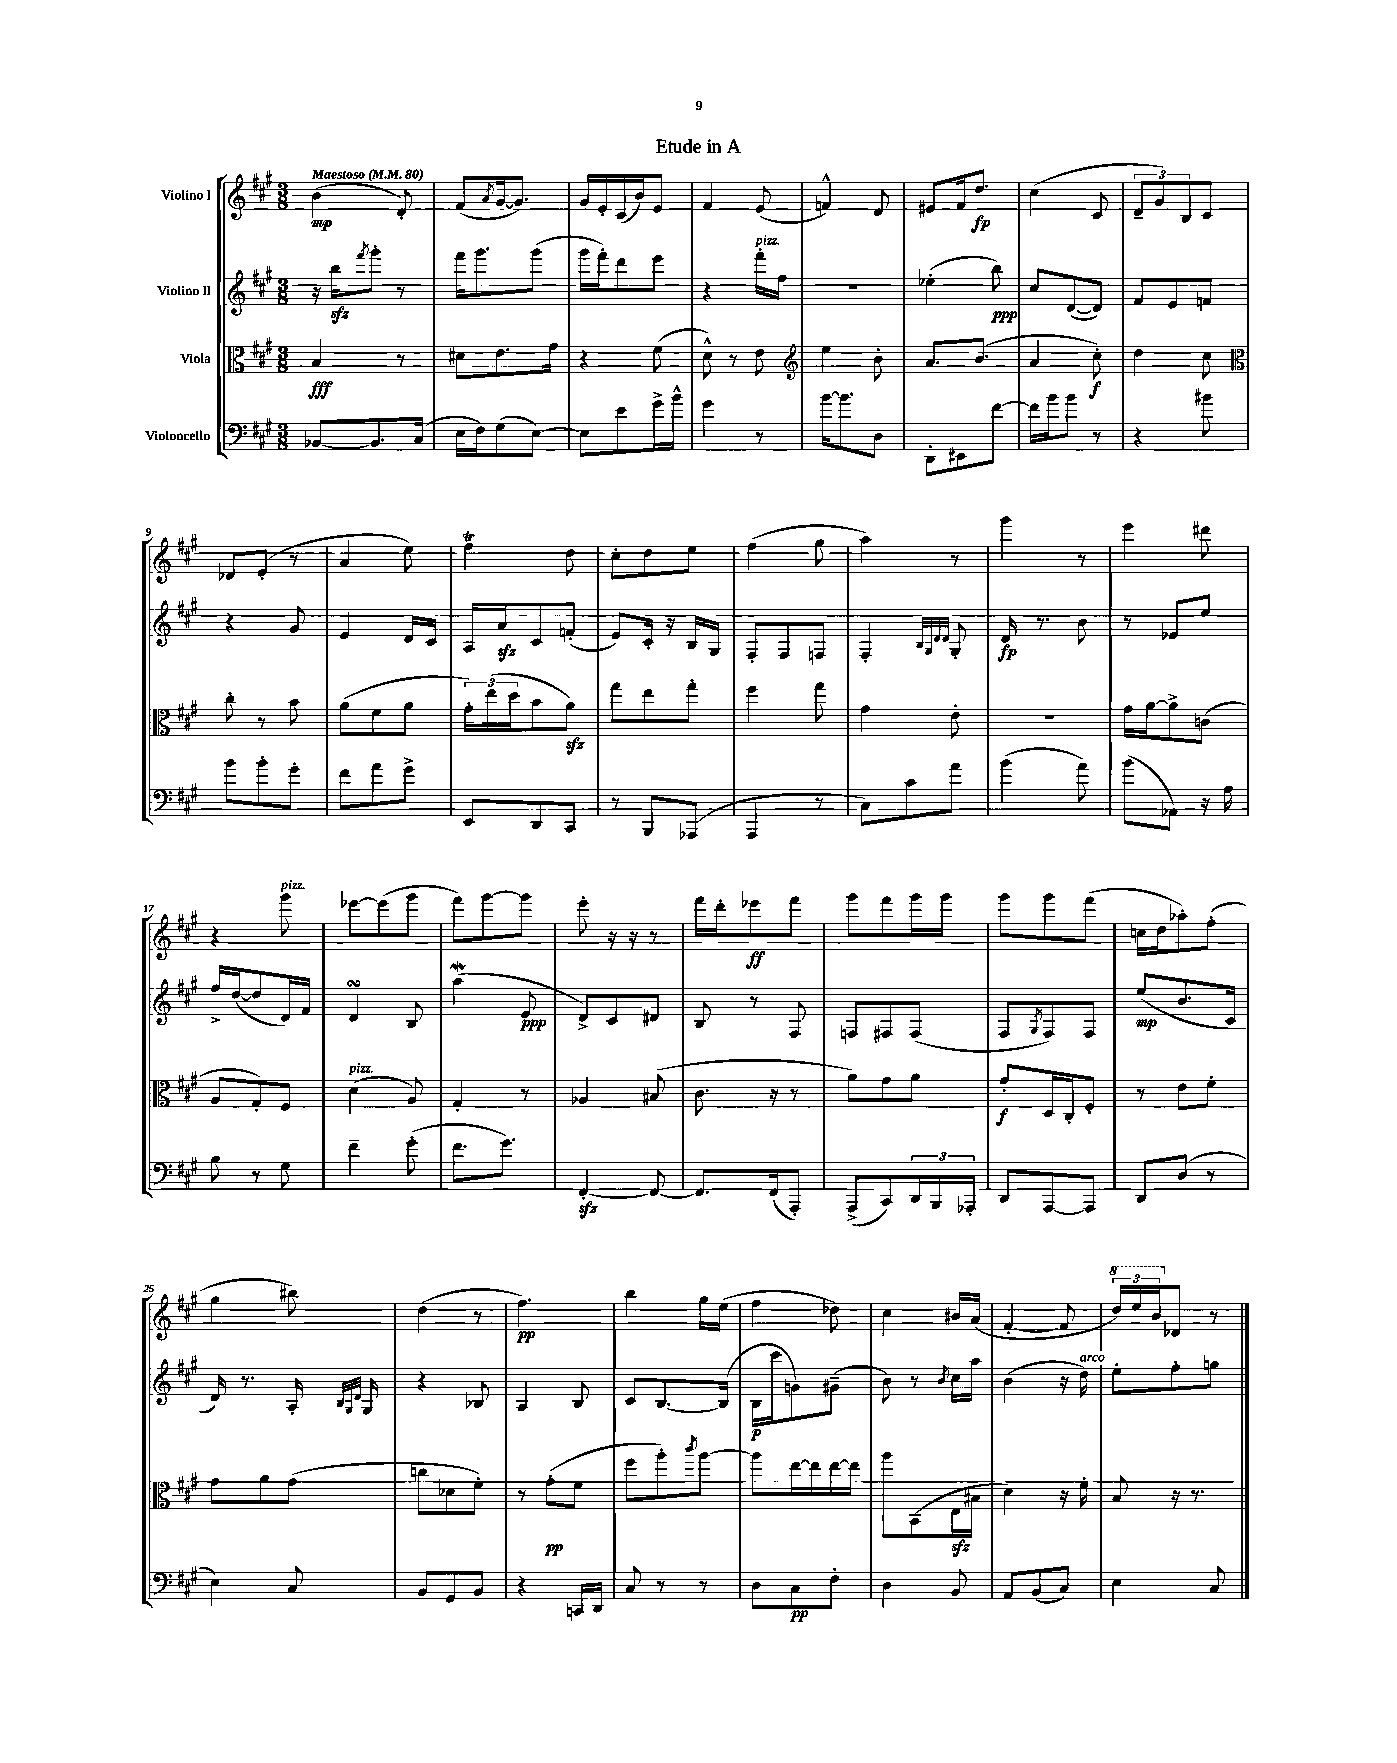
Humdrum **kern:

**kern	**kern	**kern	**kern
*staff4	*staff3	*staff2	*staff1
*clefF4	*clefC3	*clefG2	*clefG2
*k[f#c#g#]	*k[f#c#g#]	*k[f#c#g#]	*k[f#c#g#]
*M3/8	*M3/8	*M3/8	*M3/8
*MM80	*MM80	*MM80	*MM80
[8BB-	4B	16r	(4b
.	.	16bb	.
.	.	8qfff#	.
8.BB-]	.	8ggg#'	.
.	8r	8r	8d')
(16C#	.	.	.
=	=	=	=
16E	8d#	16fff#	(8f#
16F#)	.	8.ggg#	.
.	.	.	8qa
(8G#	8.e	.	[16g#
.	.	.	8.g#])
[8E)	.	(8ggg#	.
.	16g#	.	.
=	=	=	=
8E]	4r	16ggg#	16g#
.	.	16fff#')	16e'
8e	.	8ddd	(16c#
.	.	.	16b)
16g#^	(8f#	8eee	8e
16b^^	.	.	.
=	=	=	=
4g#	8d^^)	4r	4f#
.	8r	.	.
8r	8e	16fff#'	(8e
.	.	16ff#	.
=	=	=	=
*	*clefG2	*	*
[16b	4ee	4.r	4f^^)
8.b]	.	.	.
8D	8b'	.	8d
=	=	=	=
8DD'	8.a	(4ee-'	8e#
8EE#	.	.	16f#
.	(8.b	.	8.dd
[8f#	.	8bb)	.
=	=	=	=
16f#]	4a	8cc#	(4cc#
16b	.	.	.
8b	.	([8d	.
8r	8cc#')	8d])	8c#
=	=	=	=
4r	4dd	8f#	12d~
.	.	.	12g#)
.	.	8e	.
.	.	.	12B
8b#	8cc#	8f	8c#
=	=	=	=
*	*clefC3	*	*
8b	8cc#'	4r	8d-
8b'	8r	.	(8e'
8g#'	8b	8g#	8r
=	=	=	=
8f#	(8a	4e	4a
8a	8f#	.	.
8g#^	8a	16d	8ee)
.	.	16c#	.
=	=	=	=
8EE	24g#')	16A	4ff#
.	(24ee	.	.
.	.	16a	.
.	24dd	.	.
8DD	8b	8c#	.
8CC#	8a)	(8f'	8dd
=	=	=	=
8r	8gg#	8e)	8cc#'
8BBB	8ee	16c#'	8dd
.	.	16r	.
(8AAA-	8gg#'	16B	8ee
.	.	16G#	.
=	=	=	=
4AAA	4ff#	8F#'	(4ff#
.	.	8F#	.
8r	8gg#	8F	8gg#
=	=	=	=
8C#)	4g#	4F#'	4aa)
8c#	.	.	.
.	.	32qqB	.
.	.	32qqG#	.
.	.	32qqd	.
.	.	32qqd	.
8a	8e'	8G#'	8r
=	=	=	=
(4b	4.r	16d	4ggg#
.	.	8.r	.
8a)	.	8b	8r
=	=	=	=
(8b	16g#	8r	4eee
.	[16a	.	.
8AA-)	8a^]	8e-	.
16r	(8c	8ee	8ddd#
16A	.	.	.
=	=	=	=
8B	8A	16ff#^	4r
.	.	([16dd	.
8r	8G#')	8dd]	.
8G#	8F#	16d)	8ggg#
.	.	16f#	.
=	=	=	=
4f#~	(4d	4d	[8eee-
.	.	.	(8eee-]
(8g#'	8A)	8B	8ggg#
=	=	=	=
8.f#	4G#'	(4aa	8fff#)
.	.	.	[8ggg#
8.g#)	.	.	.
.	8r	8e	8ggg#]
=	=	=	=
[4FF#'	4A-	8d^)	8eee'
.	.	8c#	16r
.	.	.	16r
8FF#_	(8B#	8d#	8r
=	=	=	=
8.FF#]	8.c#	8B	16fff#
.	.	.	16ddd'
.	.	8r	8eee-
(16FF#	16r	.	.
8AAA')	8r	8F#	8fff#
=	=	=	=
(8AAA^	8a)	8F	8ggg#
8CC#)	8g#	8F#	8fff#
24DD	8a	(8F#	16ggg#
24BBB	.	.	.
.	.	.	16ggg#
24AAA-'	.	.	.
=	=	=	=
8DD	8g#'	8F#	8ggg#
.	.	8qG#	.
[8AAA	16D	8F#)	8ggg#
.	16C#'	.	.
8AAA]	8F#'	8F#	(8fff#
=	=	=	=
8DD	8r	(8ee	16cc
.	.	.	16dd
(8D	8e	8.b	8aa-')
8r	8f#'	.	(8ff#'
.	.	16c#	.
=	=	=	=
4E)	8g#	16d)	4gg#
.	.	8.r	.
.	8a	.	.
8C#	(8g#	16A'	8bb#)
.	.	32qqB	.
.	.	32qqG#	.
.	.	32qqd	.
.	.	16G#	.
=	=	=	=
8BB	8cc	4r	(4dd
8GG#	8d-	.	.
8BB	8f#')	8B-	8r
=	=	=	=
4r	8r	4A	4.ff#)
.	(8g#'	.	.
16CC	8f#	8B	.
16DD	.	.	.
=	=	=	=
8C#	8ff#	8c#	4bb
8r	8aa')	[8.B	.
.	8qccc#	.	.
8r	[8aa	.	16gg#
.	.	(16B]	(16ee
=	=	=	=
8D	8aa]	16B	4ff#
.	.	16ccc#	.
8C#	[16ee	8g)	.
.	16ee]	.	.
8F#'	[16ee	(8g#~	8dd-)
.	16ee]	.	.
=	=	=	=
4D	8aa	8b)	4cc#
.	(8BB	8r	.
.	.	8qb	.
8BB	16E	16cc#	16b#
.	16B#	16aa	(16a
=	=	=	=
8AA	4d)	(4b	[4f#'
(8BB	.	.	.
8C#)	16r	16r	8f#]
.	16f#'	16dd)	.
=	=	=	=
4E	8B	8ee'	24ddd)
.	.	.	24eee
.	.	.	24bb
.	16r	8ff#'	8d-
.	8.r	.	.
8C#	.	8gg	8r
==	==	==	==
*-	*-	*-	*-
